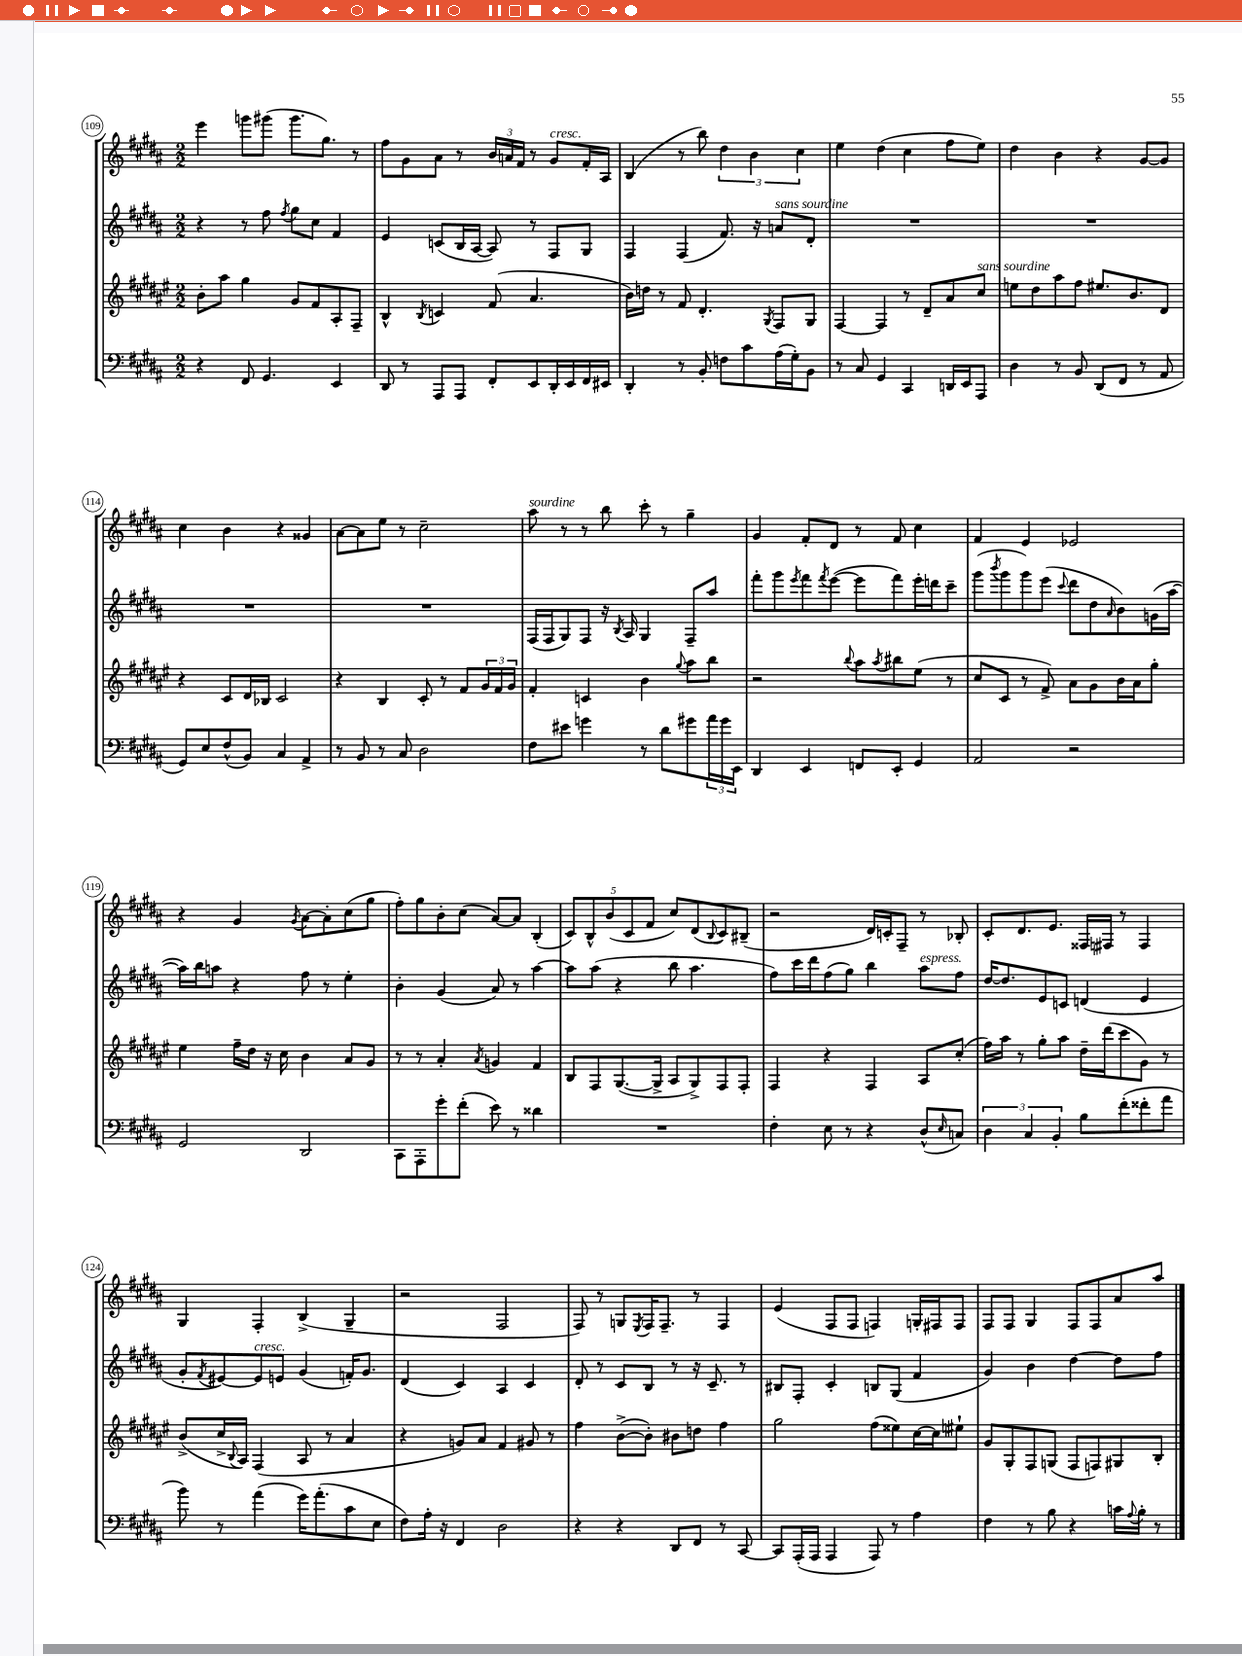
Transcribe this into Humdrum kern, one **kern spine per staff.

**kern	**kern	**kern	**kern
*part4	*part3	*part2	*part1
*staff4	*staff3	*staff2	*staff1
*clefF4	*clefG2	*clefG2	*clefG2
*k[f#c#g#d#a#]	*k[f#c#g#d#a#e#]	*k[f#c#g#d#a#]	*k[f#c#g#d#a#]
*M2/2	*M2/2	*M2/2	*M2/2
=109	=109	=109	=109
4r	8b'\L	4r	4eee\
.	8aa#\J	.	.
8FF#/	4gg#\	8r	8gggn\L
4.GG#/	.	8ff#\	(8ggg#X\J
.	.	8qff#/	.
.	8g#/L	8gg#\L	8.ggg#\L
.	8f#/	8cc#\J	.
.	.	.	8.gg#\J)
4EE/	8A#'/	4f#/	.
.	8F#~/J	.	8r
=110	=110	=110	=110
8DD#/	4B^^/	4e/	8ff#\L
8r	.	.	8g#\
.	8qB/	.	.
8AAA#/L	4cn/	(8cn/L	8a#\J
8AAA#/J	.	16B/L	8r
.	.	[16A#/JJ	.
8FF#'/L	(8f#/	8A#/])	24b/LL
.	.	.	24an/
.	.	.	24f#/JJ
8EE/	4.a#/	8r	8r
!	!	!	!LO:TX:a:i:t=cresc.
16DD#'/L	.	8F#/L	8g#/L
16EE/	.	.	.
16FF#/	.	8G#/J	16f#'/L
16EE#X/JJ	.	.	16A#/JJ
=111	=111	=111	=111
4DD#'/	16b\LL)	4F#/	(4B/
.	16ddn\JJ	.	.
.	8r	.	.
8r	8f#/	(4F#/	8r
8BB'/	4.d#'/	.	8bb\)
8Fn\L	.	8.f#/)	6dd#\
8c#\	.	.	.
.	.	.	6b\
.	.	16r	.
.	8qG#/	.	.
!	!	!LO:TX:a:i:t=sans sourdine	!
(16A#\L	8F#/L	8an/L	.
16G#'\J)	.	.	.
.	.	.	6cc#\
8BB\J	8G#/J	8d#'/J	.
=112	=112	=112	=112
8r	[4F#/	1r	4ee\
8C#/	.	.	.
4GG#/	4F#/]	.	(4dd#\
4CC#/	8r	.	4cc#\
.	8d#~/L	.	.
16DDn/LL	8a#/	.	8ff#\L
16EE/J	.	.	.
!	!LO:TX:a:i:t=sans sourdine	!	!
8AAA#/J	8cc#/J	.	8ee\J)
=113	=113	=113	=113
4D#\	8een\L	1r	4dd#\
.	8dd#\	.	.
8r	8aa#\	.	4b\
8BB/	8ff#\J	.	.
(8DD#/L	8.ee#X/L	.	4r
8FF#/J	.	.	.
.	8.b/	.	.
8r	.	.	[8g#/L
8AA#/	8d#/J	.	8g#/J]
!!LO:LB:g=z
=114	=114	=114	=114
8GG#/L)	4r	1r	4cc#\
8E/	.	.	.
(8F#^^/	8c#/L	.	4b\
8BB/J)	16d#/L	.	.
.	16B-X/JJ	.	.
4C#/	2c#/	.	4r
4AA#^/	.	.	4g##X/
=115	=115	=115	=115
8r	4r	1r	[8a#\L
8BB/	.	.	8a#\]
8r	4B/	.	8ee\J
8C#/	.	.	8r
2D#\	8c#'/	.	2cc#~\
.	8r	.	.
.	8f#/L	.	.
.	24g#/L	.	.
.	24f#/	.	.
.	24g#/JJ	.	.
=116	=116	=116	=116
!	!	!	!LO:TX:a:i:t=sourdine
8F#\L	4f#'/	(16F#/LL	8aa#\
.	.	16F#/J	.
8e#X\J	.	8G#/)	8r
4gn\	4cn/	8F#/J	8r
.	.	16r	8bb\
.	.	8qB/	.
.	.	16A#/	.
8r	4b\	4G#/	8ccc#'\
8d#\L	.	.	8r
.	8qqgg#/	.	.
8g#X\	8aa#\L	8F#~/L	4gg#~\
24a#\L	8bb\J	8aa#/J	.
24g#\	.	.	.
24EE\JJ	.	.	.
=117	=117	=117	=117
4DD#/	2r	8fff#'\L	4g#/
.	.	8ggg#\	.
.	.	8qeee/	.
4EE/	.	8fff#\	8f#'/L
.	.	8qfff#/	.
.	.	([8eee\J	8d#/J
.	8qqbb/	.	.
8FFn/L	8aa#\L	8eee\L]	8r
.	8qaa#/	.	.
8EE'/J	8bb#X\	8fff#\)	8f#/
4GG#/	(8ee#\J	16eee'\L	4cc#\
.	.	16dddn\J	.
.	8r	8ccc#~\J	.
=118	=118	=118	=118
2AA#/	8cc#/L	(8ggg#\L	4f#/
.	.	8qbbb/	.
.	8c#/J	8ggg#\	.
.	8r	8ggg#\)	4e/
.	8f#^/)	(8eee\J	.
.	.	8qqccc#/	.
2r	8a#\L	8ddd#\L	2e-X/
.	8g#\	8dd#\	.
.	.	16qqa#/	.
.	16b\L	8b\)	.
.	16a#\J	.	.
.	8gg#'\J	(16gn\L	.
.	.	[16aa#\JJ	.
!!LO:LB:g=z
=119	=119	=119	=119
2GG#/	4ee#\	16aa#\LL])	4r
.	.	16bb\J	.
.	.	8aan\J	.
.	16ff#~\LL	4r	4g#/
.	16dd#\JJ	.	.
.	16r	.	.
.	16cc#\	.	.
.	.	.	8qg#/
2DD#/	4b\	8ff#\	[8a#\L
.	.	8r	8a#'\]
.	8a#/L	4ee'\	(8cc#\
.	8g#/J	.	8gg#\J
=120	=120	=120	=120
8CC#\L	8r	4b'\	8ff#'\L)
8AAA#'\	8r	.	8gg#\
8g#'\	4a#'/	(4g#/	8b'\
(8f#'\J	.	.	(8cc#\J
.	8qa#/	.	.
8e\)	4gn/	8a#/)	[8a#/L)
8r	.	8r	8a#/J]
4d##X\	4f#/	[4aa#\	(4B'/
=121	=121	=121	=121
1r	8B/L	8aa#\L]	10c#/L)
.	.	.	10B^^/
.	8F#/	(8aa#\J	.
.	.	.	(10b/
.	([8.G#/	4r	.
.	.	.	10c#/
.	.	.	10f#/J
.	16G#^/Jk]	.	.
.	8A#/L	8bb\	8cc#/L)
.	8G#^/)	4.aa#\	(8d#/
.	.	.	8qqB/
.	8F#/	.	8c#/)
.	8F#'/J	.	(8B#X~/J
=122	=122	=122	=122
4F#'\	4F#/	8ff#\L)	2r
.	.	16ccc#\L	.
.	.	16ddd#\J	.
8E\	4r	(8ff#\	.
8r	.	8gg#\J)	.
4r	4F#/	4bb\	16d#/LL)
.	.	.	16cn'/J
.	.	.	8F#~/J
!	!	!LO:TX:a:i:t=espress.	!
(8D#^^/L	8A#/L	8aa#\L	8r
16qqE/	.	.	.
8Cn/J)	(8cc#'/J	8ff#\J	8B-X'/
=123	=123	=123	=123
6D#\	16ff#\LL)	[16dd#/KL	8c#'/L
.	16aa#\JJ	8.dd#/]	.
.	8r	.	8.d#/
6C#/	.	.	.
.	8gg#'\L	8e/	.
.	.	.	8.e/J
6BB'/	.	.	.
.	8aa#\J	8cn/J	.
8B\L	16dd#~\LL	(4dn/	16F##X/LL
.	(16ddd#\J	.	16F#X/JJ
(8f#'\	8ccc#\	.	8r
8f##X'\	8g#\J)	4e/	4F#/
8a#\J	8r	.	.
!!LO:LB:g=z
=124	=124	=124	=124
8b\)	(8b^/L	8g#'/L	4G#/
.	.	8qf#/	.
8r	16cc#^/L	[8e#X/)	.
.	8qqB/	.	.
.	16A#/JJ)	.	.
!	!	!LO:TX:a:i:t=cresc.	!
(4a#\	(4F#/	8e#/]	4F#'/
.	.	8en/J	.
16g#\KL)	8A#/	(4g#/	(4B^/
(8.a#'\	.	.	.
.	8r	.	.
8c#\	4a#/	16fn'/KL)	4G#~/
.	.	8.g#/J	.
8E\J	.	.	.
=125	=125	=125	=125
8F#\L)	4r	(4d#/	2r
16A#'\Jk	.	.	.
16r	.	.	.
4FF#/	8gn/L)	4c#/)	.
.	8a#/J	.	.
2D#\	4f#/	4A#/	2F#/
.	8g#X/	4c#/	.
.	8r	.	.
=126	=126	=126	=126
4r	4ff#\	8d#'/	8F#/)
.	.	8r	8r
4r	([8b^\L	8c#/L	8Gn/L
.	.	.	8qE/
.	8b'\J])	8B/J	16F#/K
.	.	.	8.F#~/J
8DD#/L	8b#X\L	8r	.
8FF#/J	8ddn\J	16r	8r
.	.	8.c#~/	.
8r	4ff#\	.	4F#/
[8CC#/	.	8r	.
=127	=127	=127	=127
8CC#/L]	2gg#\	8B#X/L	(4e/
(16AAA#'/L	.	8F#'/J	.
16AAA#/JJ	.	.	.
4AAA#/	.	4c#'/	8F#/L
.	.	.	8F#/J
8AAA#/)	(8ff#\L	8Bn/L	4Fn/)
8r	8ee##X\)	(8G#/J	.
4A#\	[16cc#\L	4f#/	16Gn'/LL
.	16cc#\J]	.	16F#X/J
.	8ee#X`\J	.	8F#/J
=128	=128	=128	=128
4F#\	8g#/L	4g#/)	8F#/L
.	8G#'/	.	8F#/J
8r	8F#/	4b\	4G#/
8B\	(8Gn/J	.	.
4r	8F#/L	[4dd#\	8F#/L
.	8Fn/)	.	8F#/
16cn\LL	8G#X/	8dd#\L]	8a#/
8qqA#/	.	.	.
16B'\JJ	.	.	.
8r	8B'/J	8ff#\J	8aa#/J
==	==	==	==
*-	*-	*-	*-
